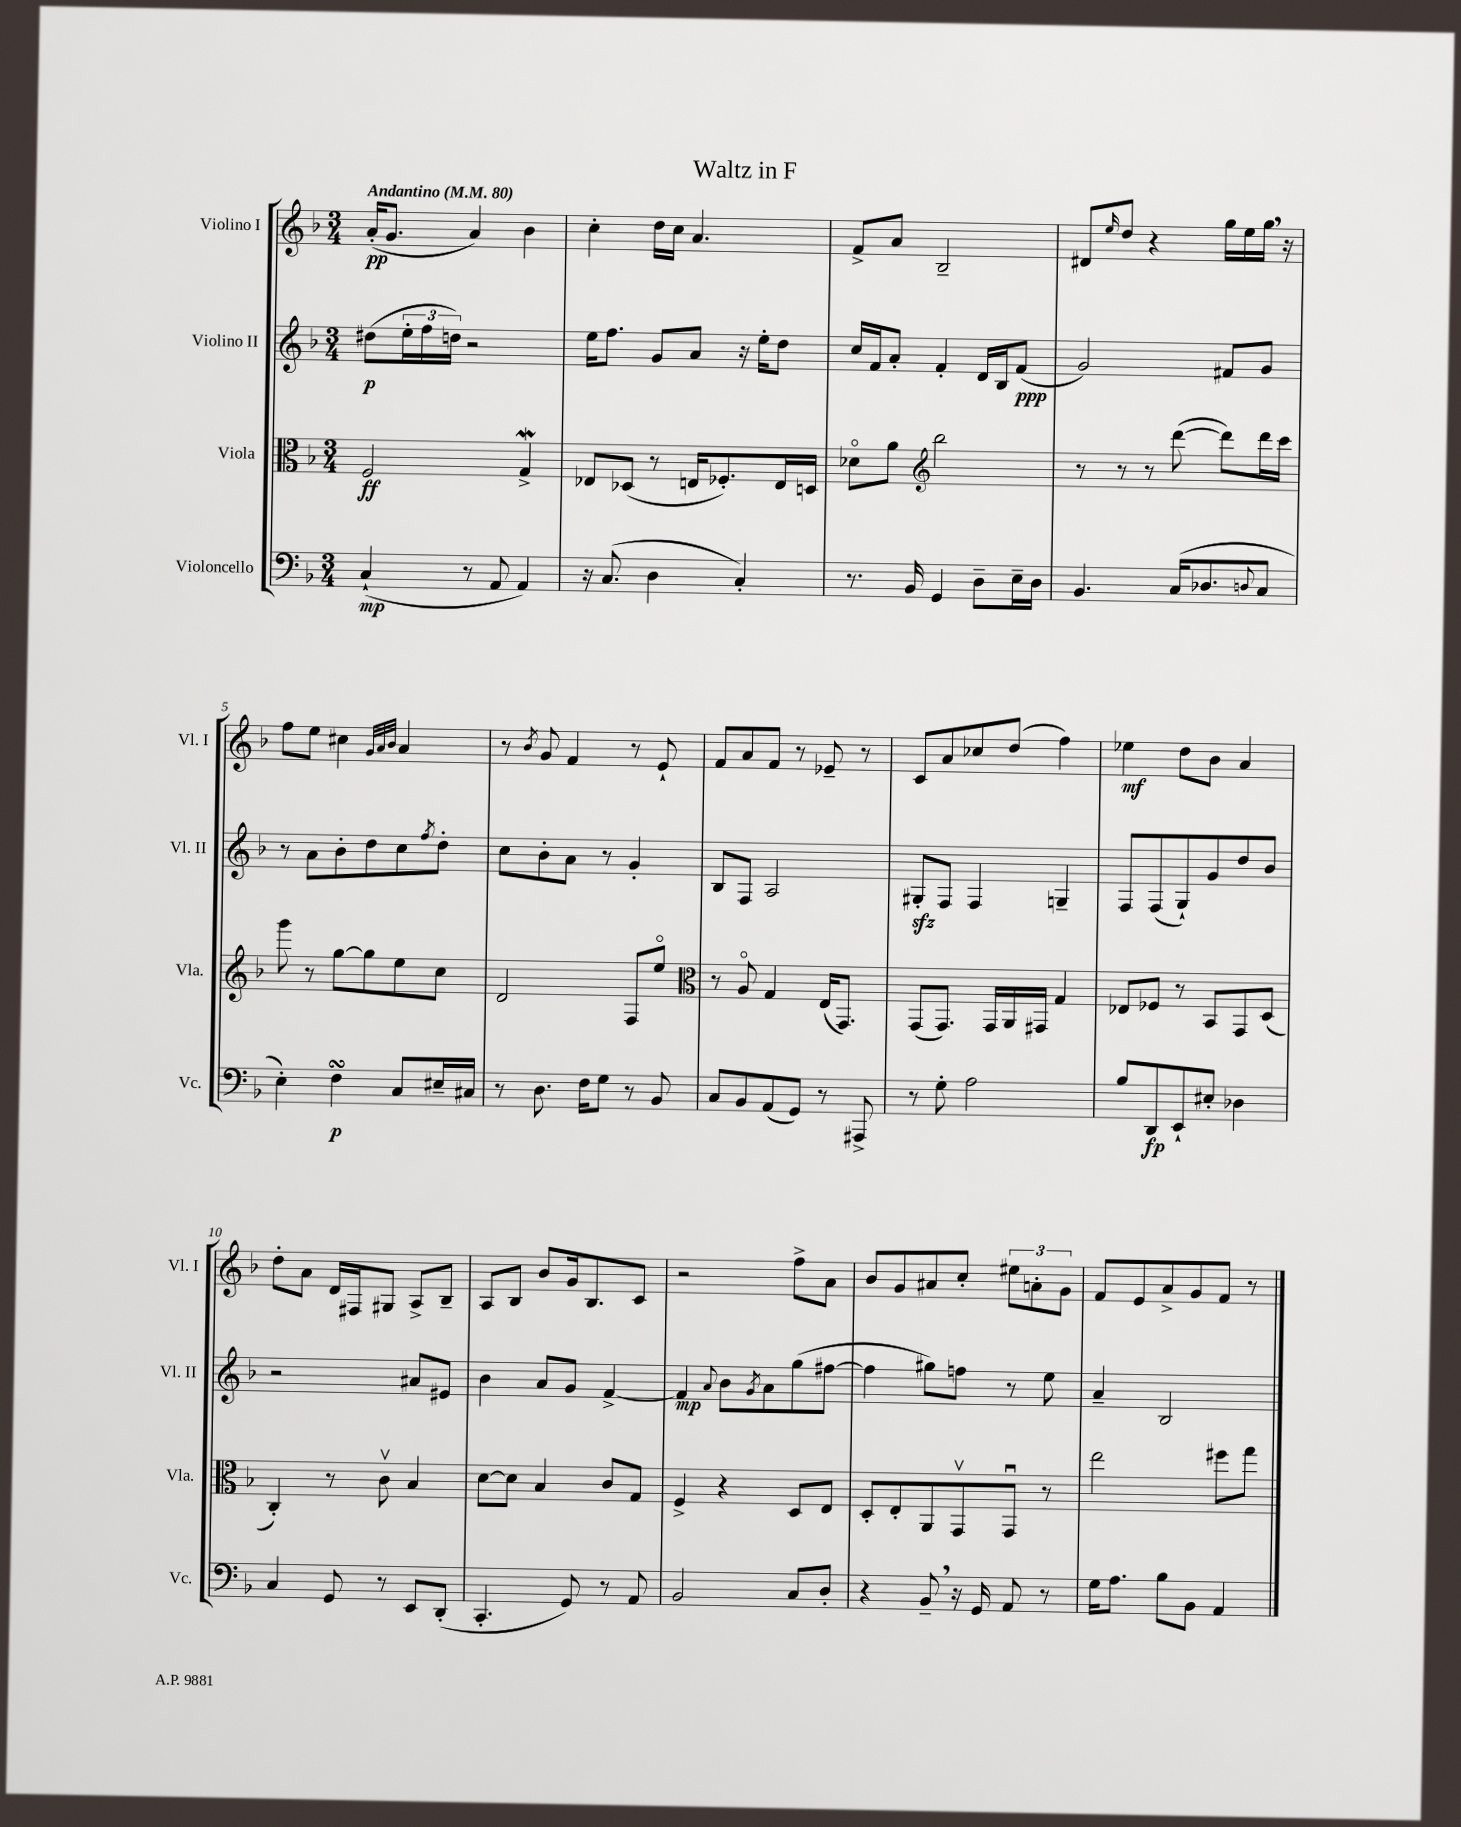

**kern	**dynam	**kern	**dynam	**kern	**dynam	**kern	**dynam
*part4	*part4	*part3	*part3	*part2	*part2	*part1	*part1
*staff4	*staff4	*staff3	*staff3	*staff2	*staff2	*staff1	*staff1
*I"Violoncello	*	*I"Viola	*	*I"Violino II	*	*I"Violino I	*
*I'Vc.	*	*I'Vla.	*	*I'Vl. II	*	*I'Vl. I	*
*clefF4	*	*clefC3	*	*clefG2	*	*clefG2	*
*k[b-]	*	*k[b-]	*	*k[b-]	*	*k[b-]	*
*M3/4	*	*M3/4	*	*M3/4	*	*M3/4	*
*MM80	*	*MM80	*	*MM80	*	*MM80	*
=1	=1	=1	=1	=1	=1	=1	=1
!	!	!	!	!	!	!LO:TX:a:B:t=Andantino	!
(4C`/	mp	2F/	ff	(8dd#X\L	p	(16a'/KL	pp
.	.	.	.	.	.	8.g/J	.
.	.	.	.	24ee'\L	.	.	.
.	.	.	.	24ff\	.	.	.
.	.	.	.	24ddn\JJ)	.	.	.
8r	.	.	.	2r	.	4a/)	.
8AA/	.	.	.	.	.	.	.
4AA/)	.	4GW^/	.	.	.	4b-\	.
=2	=2	=2	=2	=2	=2	=2	=2
16r	.	8E-X/L	.	16ee\KL	.	4cc'\	.
(8.C/	.	.	.	8.ff\J	.	.	.
.	.	(8D-X/J	.	.	.	.	.
4D\	.	8r	.	8g/L	.	16dd\LL	.
.	.	.	.	.	.	16cc\JJ	.
.	.	16En/KL	.	8a/J	.	4.a/	.
.	.	8.F-X'/)	.	.	.	.	.
4C'/)	.	.	.	16r	.	.	.
.	.	.	.	16ee'\KL	.	.	.
.	.	16E/L	.	8dd\J	.	.	.
.	.	16Dn/JJ	.	.	.	.	.
=3	=3	=3	=3	=3	=3	=3	=3
8.r	.	8d-X\L	.	16cc/LL	.	8f^/L	.
.	.	.	.	16f/J	.	.	.
.	.	8a\J	.	8a'/J	.	8a/J	.
16BB-/	.	.	.	.	.	.	.
*	*	*clefG2	*	*	*	*	*
4GG/	.	2bb-\	.	4f'/	.	2B-~/	.
8D~\L	.	.	.	16d/LL	.	.	.
.	.	.	.	16B-/J	.	.	.
16E~\L	.	.	.	(8f/J	ppp	.	.
16D\JJ	.	.	.	.	.	.	.
=4	=4	=4	=4	=4	=4	=4	=4
4.BB-/	.	8r	.	2g/)	.	8d#X/L	.
.	.	.	.	.	.	16qqee/	.
.	.	8r	.	.	.	8dd/J	.
.	.	8r	.	.	.	4r	.
(16C/KL	.	([8ddd\	.	.	.	.	.
8.D-X/	.	.	.	.	.	.	.
.	.	8ddd\L])	.	8f#X/L	.	16gg\LL	.
.	.	.	.	.	.	16ee\	.
8qqDn/	.	.	.	.	.	.	.
8C/J	.	16ddd\L	.	8g/J	.	16gg,\JJ	.
.	.	16ccc\JJ	.	.	.	16r	.
!!LO:LB:g=z
=5	=5	=5	=5	=5	=5	=5	=5
4E'\)	.	8ggg\	.	8r	.	8ff\L	.
.	.	8r	.	8a\L	.	8ee\J	.
4FsSSs\	p	[8gg\L	.	8b-'\	.	4cc#X\	.
.	.	8gg\]	.	8dd\	.	.	.
.	.	.	.	.	.	32qqg/LLL	.
.	.	.	.	.	.	32qqa/	.
.	.	.	.	.	.	32qqb-/JJJ	.
8C/L	.	8ee\	.	8cc\	.	4a/	.
.	.	.	.	8qff/	.	.	.
16E#X~/L	.	8cc\J	.	8dd'\J	.	.	.
16C#X/JJ	.	.	.	.	.	.	.
=6	=6	=6	=6	=6	=6	=6	=6
8r	.	2d/	.	8cc\L	.	8r	.
.	.	.	.	.	.	8qb-/	.
8.D\	.	.	.	8b-'\	.	8g/	.
.	.	.	.	8a\J	.	4f/	.
16F\KL	.	.	.	.	.	.	.
8G\J	.	.	.	8r	.	.	.
8r	.	8F/L	.	4g'/	.	8r	.
8BB-/	.	8ee/J	.	.	.	8e`/	.
=7	=7	=7	=7	=7	=7	=7	=7
*	*	*clefC3	*	*	*	*	*
8C/L	.	8r	.	8B-/L	.	8f/L	.
8BB-/	.	8A/	.	8F/J	.	8a/	.
(8AA/	.	4G/	.	2A/	.	8f/J	.
8GG/J)	.	.	.	.	.	8r	.
8r	.	(16E/KL	.	.	.	8e-X~/	.
.	.	8.GG/J)	.	.	.	.	.
8AAA#X^/	.	.	.	.	.	8r	.
=8	=8	=8	=8	=8	=8	=8	=8
8r	.	(8GG/L	.	8G#Xzz'/L	.	8c/L	.
8G'\	.	8.GG/J)	.	8F/J	.	8a/	.
2A\	.	.	.	4F/	.	8cc-X/	.
.	.	16GG/LL	.	.	.	.	.
.	.	16AA/	.	.	.	(8dd/J	.
.	.	16GG#X/JJ	.	.	.	.	.
.	.	4G/	.	4Gn~/	.	4ff\)	.
=9	=9	=9	=9	=9	=9	=9	=9
8B-/L	.	8E-X/L	.	8F/L	.	4ee-X\	mf
8DD/	fp	8F-X/J	.	(8F/	.	.	.
8EE`/	.	8r	.	8G`/)	.	8dd\L	.
8E#X'/J	.	8BB-/L	.	8g/	.	8b-\J	.
4D-X\	.	8GG/	.	8dd/	.	4a/	.
.	.	(8D/J	.	8b-/J	.	.	.
!!LO:LB:g=z
=10	=10	=10	=10	=10	=10	=10	=10
4C/	.	4C'/)	.	2r	.	8dd'\L	.
.	.	.	.	.	.	8a\J	.
8GG/	.	8r	.	.	.	16d/LL	.
.	.	.	.	.	.	16F#X/J	.
8r	.	8cv\	.	.	.	8G#X/J	.
8EE/L	.	4B-/	.	8a#X/L	.	8A^/L	.
(8DD'/J	.	.	.	8e#X/J	.	8B-~/J	.
=11	=11	=11	=11	=11	=11	=11	=11
4.CC'/	.	[8d\L	.	4b-\	.	8A/L	.
.	.	8d\J]	.	.	.	8B-/J	.
.	.	4B-/	.	8a/L	.	8b-/L	.
8GG/)	.	.	.	8g/J	.	16g/k	.
.	.	.	.	.	.	8.B-/	.
8r	.	8c/L	.	[4f^/	.	.	.
8AA/	.	8G/J	.	.	.	8c/J	.
=12	=12	=12	=12	=12	=12	=12	=12
2BB-/	.	4F^/	.	4f/]	mp	2r	.
.	.	.	.	8qqa/	.	.	.
.	.	4r	.	8b-\L	.	.	.
.	.	.	.	8qg/	.	.	.
.	.	.	.	8a\	.	.	.
8C/L	.	8D/L	.	(8gg\	.	8ff^\L	.
8D'/J	.	8E/J	.	[8ff#X\J	.	8a\J	.
=13	=13	=13	=13	=13	=13	=13	=13
4r	.	8D'/L	.	4ff#\]	.	8b-/L	.
.	.	8E'/	.	.	.	8g/	.
8BB-~,/	.	8AA/	.	8gg#X\L)	.	8a#X/	.
16r	.	8GGv/	.	8ffn\J	.	8cc'/J	.
16GG/	.	.	.	.	.	.	.
8AA/	.	8GGu/J	.	8r	.	12ee#X\L	.
.	.	.	.	.	.	12an'\	.
8r	.	8r	.	8ee\	.	.	.
.	.	.	.	.	.	12g\J	.
=14	=14	=14	=14	=14	=14	=14	=14
16G\KL	.	2ee\	.	4a~/	.	8f/L	.
8.A\J	.	.	.	.	.	.	.
.	.	.	.	.	.	8e/	.
8B-\L	.	.	.	2B-/	.	8a^/	.
8BB-\J	.	.	.	.	.	8g/	.
4AA/	.	8ff#X\L	.	.	.	8f/J	.
.	.	8gg\J	.	.	.	8r	.
==	==	==	==	==	==	==	==
*-	*-	*-	*-	*-	*-	*-	*-
